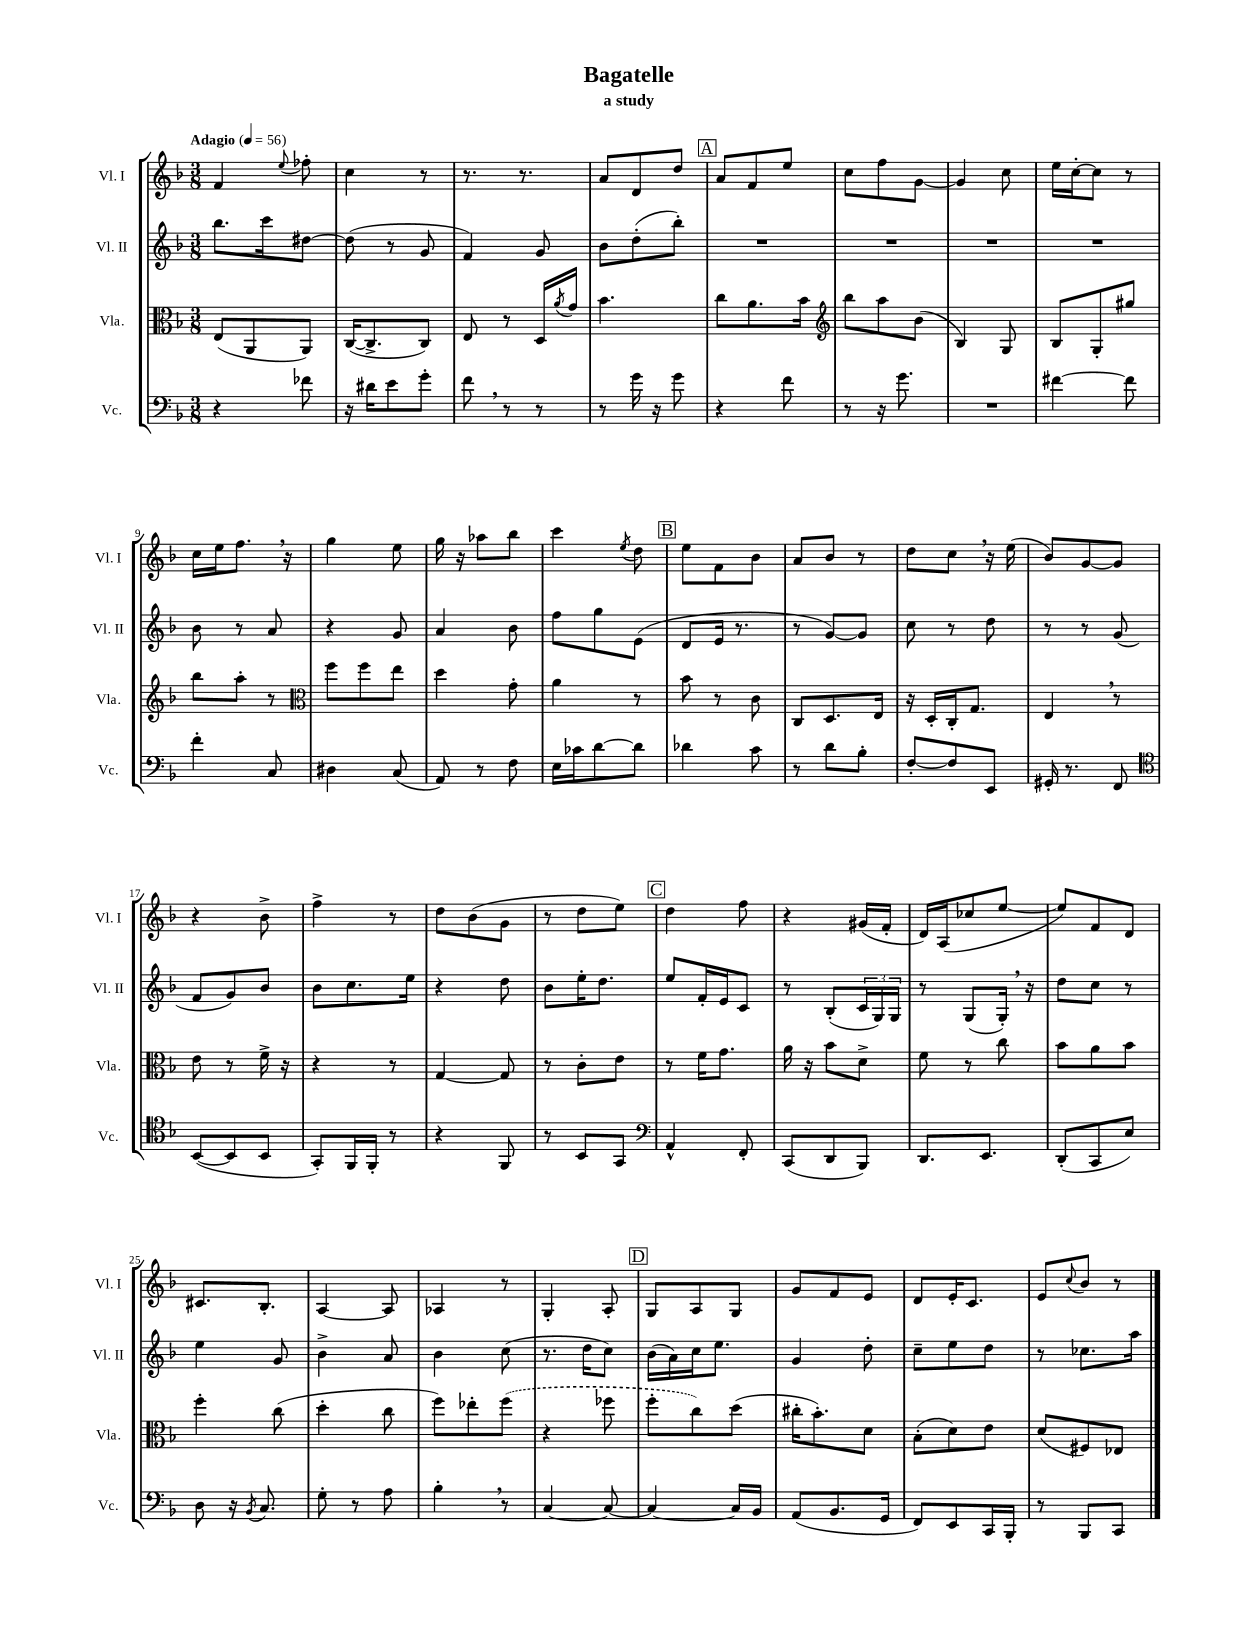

**kern	**kern	**kern	**kern
*part4	*part3	*part2	*part1
*staff4	*staff3	*staff2	*staff1
*I"Vc.	*I"Vla.	*I"Vl. II	*I"Vl. I
*I'Vc.	*I'Vla.	*I'Vl. II	*I'Vl. I
*clefF4	*clefC3	*clefG2	*clefG2
*k[b-]	*k[b-]	*k[b-]	*k[b-]
*M3/8	*M3/8	*M3/8	*M3/8
*MM56	*MM56	*MM56	*MM56
=1	=1	=1	=1
!	!	!	!LO:TX:a:B:t=Adagio
4r	(8E/L	8.bb-\L	4f/
.	8AA/	.	.
.	.	16ccc\k	.
.	.	.	8qqee/
8f-X\	8AA/J)	[8dd#X\J	8ff-X'\
=2	=2	=2	=2
16r	([16C/KL	(8dd#\]	4cc\
16d#X\KL	8.C^/]	.	.
8e\	.	8r	.
8g'\J	8C/J)	8g/	8r
=3	=3	=3	=3
8f,\	8E/	4f/)	8.r
8r	8r	.	.
.	.	.	8.r
8r	16D/LL	8g/	.
.	8qa/	.	.
.	16g/JJ	.	.
=4	=4	=4	=4
8r	4.b-\	8b-\L	8a/L
16g\	.	(8dd'\	8d/
16r	.	.	.
8g\	.	8bb-'\J)	8dd/J
!!LO:REH:place=s1:t=A
=5	=5	=5	=5
4r	8cc\L	4.r	8a/L
.	8.a\	.	8f/
8f\	.	.	8ee/J
.	16b-\Jk	.	.
=6	=6	=6	=6
*	*clefG2	*	*
8r	8bb-\L	4.r	8cc\L
16r	8aa\	.	8ff\
8.g\	.	.	.
.	(8b-\J	.	[8g\J
=7	=7	=7	=7
4.r	4B-/)	4.r	4g/]
.	8G/	.	8cc\
=8	=8	=8	=8
[4f#X\	8B-/L	4.r	16ee\LL
.	.	.	[16cc'\J
.	8G'/	.	8cc\J]
8f#\]	8gg#X/J	.	8r
!!LO:LB:g=z
=9	=9	=9	=9
4f'\	8bb-\L	8b-\	16cc\LL
.	.	.	16ee\J
.	8aa'\J	8r	8.ff,\J
8C/	8r	8a/	.
.	.	.	16r
=10	=10	=10	=10
*	*clefC3	*	*
4D#X\	8ff\L	4r	4gg\
.	8ff\	.	.
(8C/	8ee\J	8g/	8ee\
=11	=11	=11	=11
8AA/)	4dd\	4a/	16gg\
.	.	.	16r
8r	.	.	8aa-X\L
8F\	8g'\	8b-\	8bb-\J
=12	=12	=12	=12
16E\LL	4a\	8ff\L	4ccc\
16c-X\J	.	.	.
[8d\	.	8gg\	.
.	.	.	8qee/
8d\J]	8r	(8e\J	8dd\
!!LO:REH:place=s1:t=B
=13	=13	=13	=13
4d-X\	8b-\	8d/L	8ee\L
.	8r	16e/Jk	8f\
.	.	8.r	.
8c\	8c\	.	8b-\J
=14	=14	=14	=14
8r	8C/L	8r	8a/L
8d\L	8.D/	[8g/L)	8b-/J
8B-'\J	.	8g/J]	8r
.	16E/Jk	.	.
=15	=15	=15	=15
[8F'/L	16r	8cc\	8dd\L
.	16D'/LL	.	.
8F/]	16C'/J	8r	8cc,\J
.	8.G/J	.	.
8EE/J	.	8dd\	16r
.	.	.	(16ee\
=16	=16	=16	=16
16GG#X'/	4E,/	8r	8b-/L)
8.r	.	.	.
.	.	8r	[8g/
8FF/	8r	(8g/	8g/J]
!!LO:LB:g=z
=17	=17	=17	=17
*clefC4	*	*	*
([8BB-/L	8e\	8f/L	4r
8BB-/]	8r	8g/)	.
8BB-/J	16f^\	8b-/J	8b-^\
.	16r	.	.
=18	=18	=18	=18
8GG'/L)	4r	8b-\L	4ff^\
16FF/L	.	8.cc\	.
16FF'/JJ	.	.	.
8r	8r	.	8r
.	.	16ee\Jk	.
=19	=19	=19	=19
4r	[4G/	4r	8dd\L
.	.	.	(8b-\
8FF/	8G/]	8dd\	8g\J
=20	=20	=20	=20
8r	8r	8b-\L	8r
8BB-/L	8c'\L	16ee'\K	8dd\L
.	.	8.dd\J	.
8GG/J	8e\J	.	8ee\J)
!!LO:REH:place=s1:t=C
=21	=21	=21	=21
*clefF4	*	*	*
4AA^^/	8r	8ee/L	4dd\
.	16f\KL	16f'/L	.
.	8.g\J	16e/J	.
8FF'/	.	8c/J	8ff\
=22	=22	=22	=22
(8CC/L	16a\	8r	4r
.	16r	.	.
8DD/	8b-\L	(8B-'/L	.
8BBB-/J)	8d^\J	24c/L	(16g#X/LL
.	.	24G/)	.
.	.	.	16f'/JJ
.	.	24G/JJ	.
=23	=23	=23	=23
8.DD/L	8f\	8r	16d/LL)
.	.	.	(16A/J
.	8r	(8G/L	8cc-X/
8.EE/J	.	.	.
.	8cc\	16G',/Jk)	[8ee/J
.	.	16r	.
=24	=24	=24	=24
(8DD'/L	8b-\L	8dd\L	8ee/L])
8CC/	8a\	8cc\J	8f/
8E/J)	8b-\J	8r	8d/J
!!LO:LB:g=z
=25	=25	=25	=25
8D\	4ff'\	4ee\	8.c#X/L
16r	.	.	.
8qBB-/	.	.	.
8.C/	.	.	8.B-'/J
.	(8cc\	8g/	.
=26	=26	=26	=26
8G'\	4dd'\	4b-^\	[4A/
8r	.	.	.
8A\	8cc\	8a/	8A/]
=27	=27	=27	=27
4B-',\	8ff\L)	4b-\	4A-X/
.	8ee-X'\	.	.
8r	(8ff\J	(8cc\	8r
=28	=28	=28	=28
[4C/	4r	8.r	4G'/
.	.	16dd\KL	.
8C/_	8ff-X\	8cc\J)	8A'/
!!LO:REH:place=s1:t=D
=29	=29	=29	=29
4C/_	8ff'\L	(16b-\LL	8G/L
.	.	16a\)	.
.	8cc\)	16cc\J	8A/
.	.	8.ee\J	.
16C/LL]	(8dd\J	.	8G/J
16BB-/JJ	.	.	.
=30	=30	=30	=30
(8AA/L	16cc#X'\KL	4g/	8g/L
.	8.b-'\)	.	.
8.BB-/	.	.	8f/
.	8d\J	8dd'\	8e/J
16GG/Jk	.	.	.
=31	=31	=31	=31
8FF/L)	(8B-'\L	8cc~\L	8d/L
8EE/	8d\)	8ee\	16e'/K
.	.	.	8.c/J
16CC/L	8e\J	8dd\J	.
16BBB-'/JJ	.	.	.
=32	=32	=32	=32
8r	(8d/L	8r	8e/L
.	.	.	8qqcc/
8BBB-/L	8F#X/)	8.cc-X\L	8b-/J
8CC/J	8E-X/J	.	8r
.	.	16aa\Jk	.
==	==	==	==
*-	*-	*-	*-
